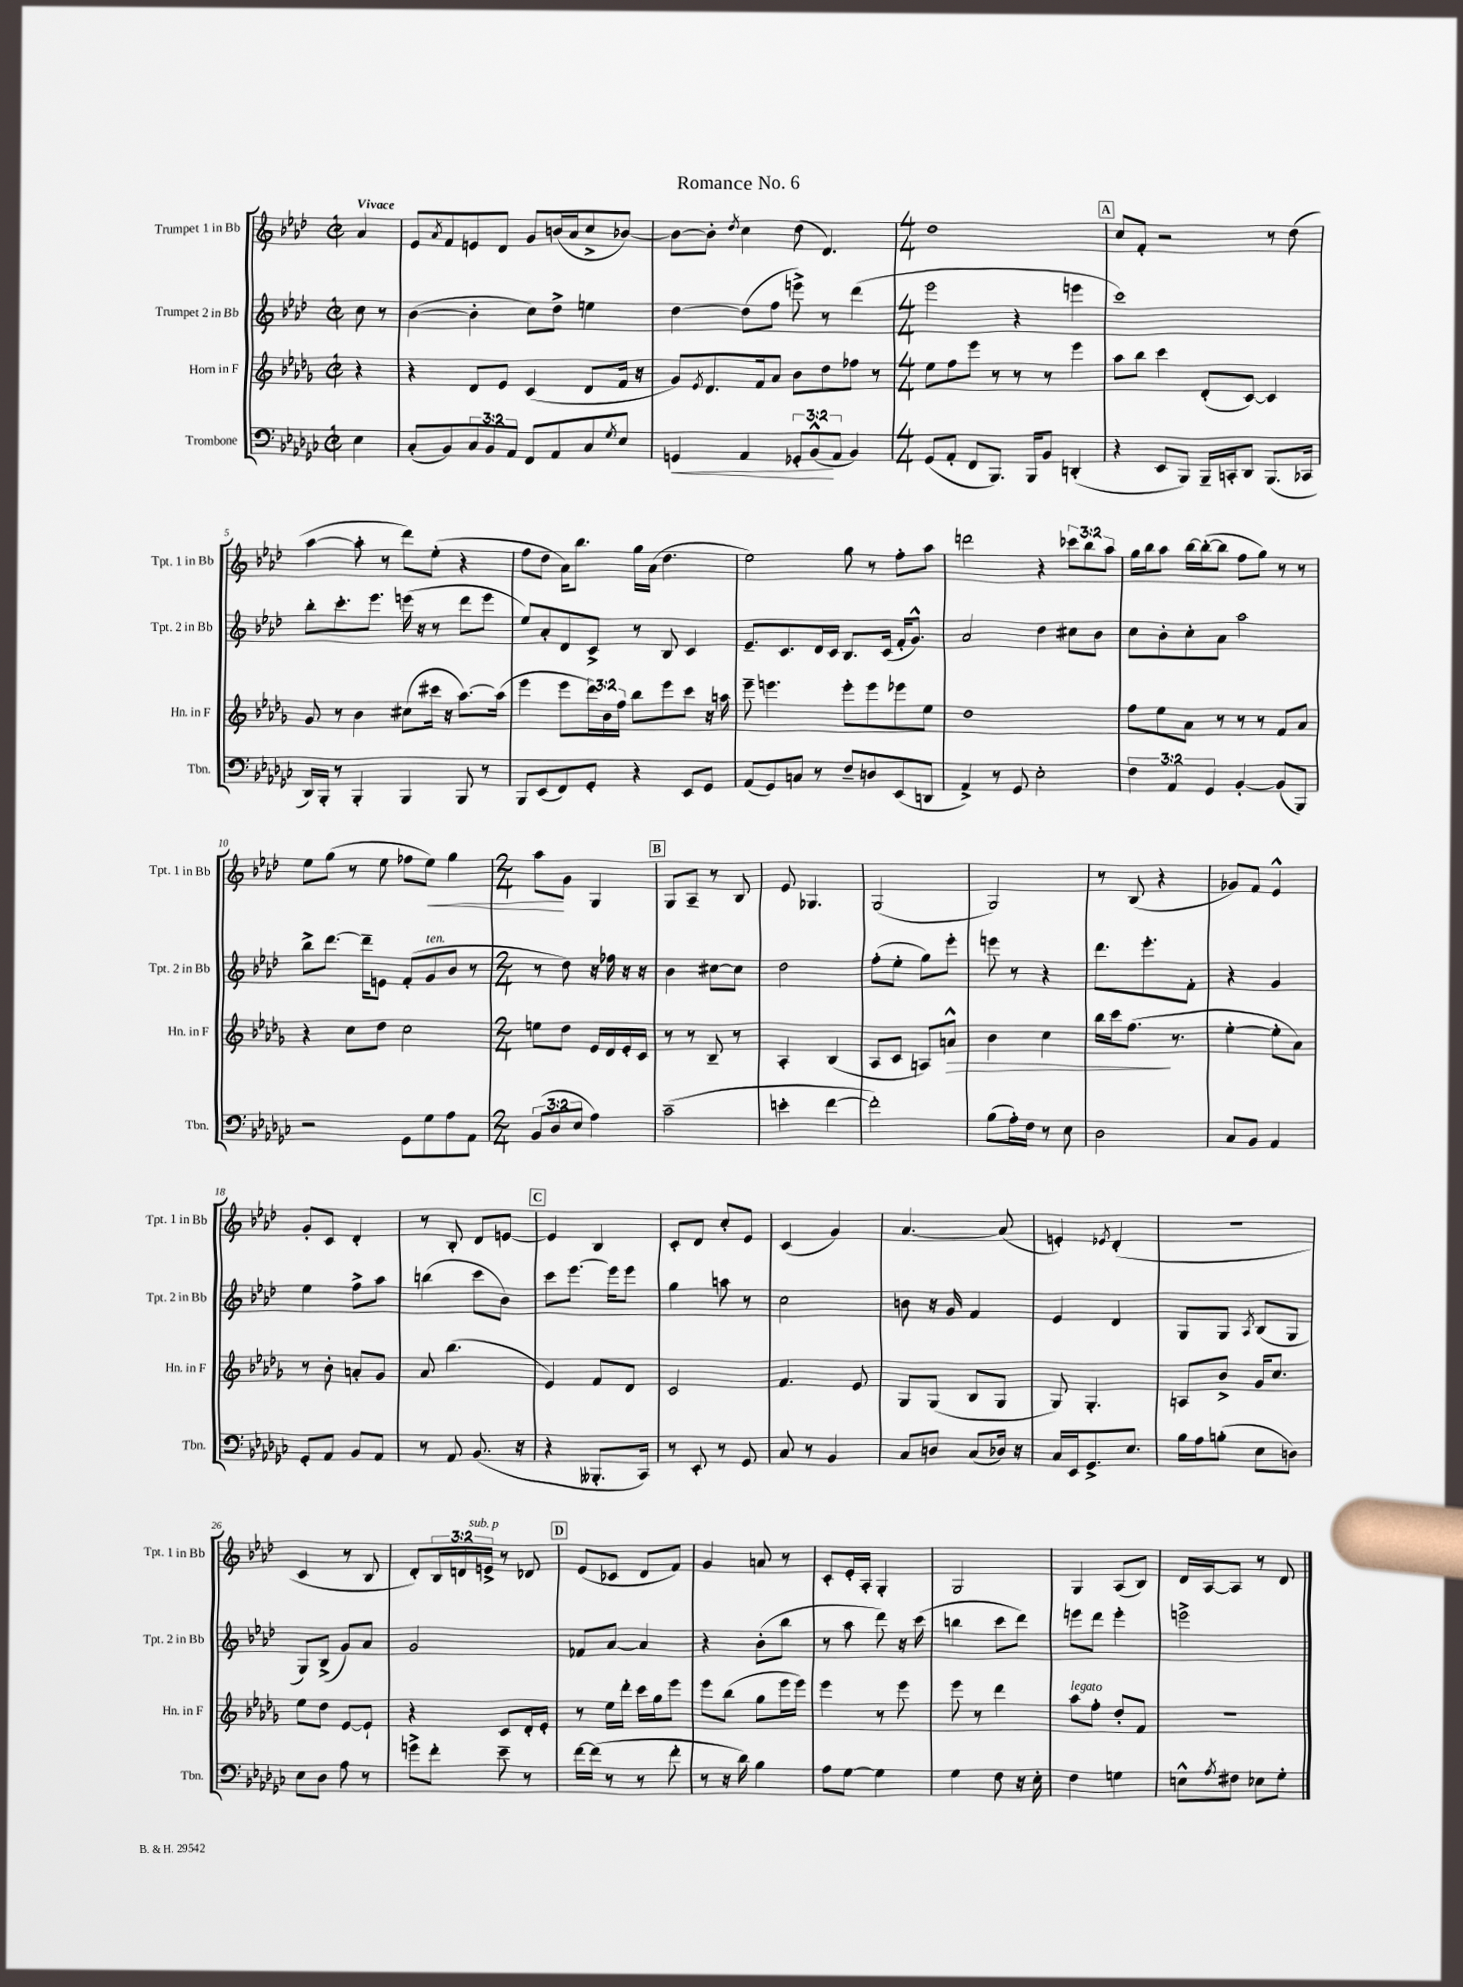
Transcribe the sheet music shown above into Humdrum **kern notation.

**kern	**kern	**kern	**kern
*staff4	*staff3	*staff2	*staff1
*clefF4	*clefG2	*clefG2	*clefG2
*k[b-e-a-d-g-c-]	*k[b-e-a-d-g-]	*k[b-e-a-d-]	*k[b-e-a-d-]
*M2/2	*M2/2	*M2/2	*M2/2
*met(c|)	*met(c|)	*met(c|)	*met(c|)
4E-	4r	8cc	4a-
.	.	8r	.
=	=	=	=
(8C-'	4r	([4b-	8e-
.	.	.	8qa-
8BB-)	.	.	8f
12C-	8d-	4b-']	8e
12BB-	.	.	.
.	8e-	.	8d-
12AA-	.	.	.
8FF	(4c	8cc)	8g
8AA-	.	8dd-^	(16b
.	.	.	16a-
8C-	8d-	4ee	8cc^
8qG-	.	.	.
8E-	16f	.	[8b-)
.	16r	.	.
=	=	=	=
4GG	8g-)	[4dd-	8b-_
.	8qe-	.	.
.	8.d-	.	8b-']
.	.	.	8qdd-
4AA-	.	(8dd-]	4cc
.	16f	.	.
.	8a-	8ff	.
12GG-'	8b-	8eee^)	(8dd-
(12BB-^^	.	.	.
.	8dd-	8r	4.d-)
12AA-	.	.	.
4BB-)	8ff-	(4ddd-	.
.	8r	.	.
=	=	=	=
*M4/4	*M4/4	*M4/4	*M4/4
(8GG-	8ee-	2eee-	1dd-
8AA-'	8ff	.	.
8FF	8eee-	.	.
8.BBB-)	8r	.	.
.	8r	4r	.
16BBB-	.	.	.
8BB-	8r	.	.
(4DD'	4eee-	4eee	.
=	=	=	=
4r	8aa-	1ccc)	8cc
.	8bb-	.	8f'
8EE-	4ccc	.	2r
8BBB-)	.	.	.
16BBB-~	(8d-'	.	.
16CC'	.	.	.
8DD-	[8c)	.	.
(8.BBB-	4c]	.	8r
.	.	.	(8dd-
16CC-	.	.	.
=	=	=	=
16DD-)	8g-	8bb-'	[4aa-
16BBB-'	.	.	.
8r	8r	8.ccc'	.
4BBB-'	4b-	.	8aa-']
.	.	8.eee-	.
.	.	.	8r
4BBB-	(8cc#	(16eee	8ddd-)
.	.	16r	.
.	16ccc#	8r	(8ee-'
.	16r	.	.
8BBB-	[8.aa-)	8ddd-	4r
8r	.	8eee	.
.	(16aa-]	.	.
=	=	=	=
8BBB-	4eee-	8ee-)	8ff
(8EE-	.	8a-'	8dd-
8FF)	8eee-	8d-	16a-)
.	.	.	8.bb-
8GG-'	24ddd-)	8c^	.
.	24b-	.	.
.	24ff	.	.
4r	8bb-	8r	16gg
.	.	.	(16a-
.	8eee-	8B-	4.dd-
8EE-	8ccc	4c	.
8GG-	16r	.	.
.	16aa	.	.
=	=	=	=
(8AA-	8eee-~	8.e-~	2ee-)
8GG-)	4.eee	.	.
.	.	8.c	.
8C	.	.	.
8r	.	16d-	.
.	.	16c	.
8F~	8eee'	8.B-	8gg
8D	8eee	.	8r
.	.	(16c	.
(8EE-	8eee-	16f'	8ff'
.	.	8.g^^)	.
8DD	8ee-	.	8aa-
=	=	=	=
4AA-^)	1dd-	2a-	2ddd
8r	.	.	.
8GG-	.	.	.
2E-'	.	4dd-	4r
.	.	8cc#	12ccc-
.	.	.	12bb-
.	.	8b-	.
.	.	.	12aa-
=	=	=	=
6F	8ff	8cc	16gg
.	.	.	16bb-
.	8ee-	8b-'	8aa-
6AA-	.	.	.
.	8a-	8cc'	[16bb-
.	.	.	(16bb-'_
6GG-	.	.	.
.	8r	8a-	8bb-]
[4BB-'	8r	2aa-	8ff
.	8r	.	8gg)
(8BB-]	8f	.	8r
8BBB-)	8a-	.	8r
=	=	=	=
2r	4r	8bb-^	8ee-
.	.	[8.ddd-	(8gg
.	8cc	.	8r
.	.	16ddd-~]	.
.	8dd-	8e	8ee-
8GG-	2cc	(8f'	8ff-
8G-	.	8g	8ee-)
8A-	.	8b-	4gg
8AA-	.	8r	.
=	=	=	=
*M2/4	*M2/4	*M2/4	*M2/4
(12BB-	8ee	8r	8aa-
12D-	.	.	.
.	8dd-	8dd-)	8g
12E-	.	.	.
4A-)	16e-	16r	4G
.	16d-	16ff-	.
.	16e-'	16r	.
.	16c	16r	.
=	=	=	=
(2c-~	8r	4b-	8G
.	8r	.	8A-~
.	8B-~	[8cc#	8r
.	8r	8cc#]	8B-
=	=	=	=
4e'	4A-'	2dd-	8e-
.	.	.	4.G-
[4f	(4B-	.	.
=	=	=	=
2f'])	8A-	(8ff'	(2G
.	8c	8ee-'	.
.	8A)	8gg)	.
.	8a^^	8eee-'	.
=	=	=	=
(8B-	4b-	8eee	2G)
16A-')	.	8r	.
16F	.	.	.
8r	4cc	4r	.
8E-	.	.	.
=	=	=	=
2D-	16bb-	8.ddd-	8r
.	16ccc	.	.
.	(8.ff	.	(8B-
.	.	8.eee-'	.
.	.	.	4r
.	8.r	.	.
.	.	8f'	.
=	=	=	=
8C-	[4ee-'	4r	8g-)
8BB-	.	.	8f
4AA-	8ee-']	4g	4e-^^
.	8a-)	.	.
=	=	=	=
8GG-'	8r	4ee-	8g'
8AA-	8b-'	.	8c
8BB-	8a'	8ff^	4d-'
8AA-	8g-	8aa-	.
=	=	=	=
8r	8a-	(4bb	8r
8AA-	(4.bb-	.	8B-'
(8.BB-	.	8ccc	8d-
.	.	8b-)	[8e
16r	.	.	.
=	=	=	=
4r	4e-)	8ccc	4e]
.	.	[8.eee-	.
8.BBB--'	8f	.	4B-
.	.	16eee-]	.
.	8d-	8eee-	.
16CC-)	.	.	.
=	=	=	=
8r	2c	4gg	8c'
8EE-'	.	.	8d-
8r	.	8aa	8cc'
8GG-	.	8r	8e-
=	=	=	=
8C-	4.f	2cc	(4c
8r	.	.	.
4BB-	.	.	4g)
.	8e-	.	.
=	=	=	=
8C-	8G-	8b	[4.a-
8D	(8G-	16r	.
.	.	16g	.
(8C-	8B-	4f	.
16D-)	8G-	.	(8a-]
16r	.	.	.
=	=	=	=
16C-	8G-)	4e-	4e')
16EE-	.	.	.
8.GG-^	4.G-'	.	.
.	.	.	8qe-
.	.	4d-	(4d-'
8.E-	.	.	.
=	=	=	=
16B-	8A	8G	2r
16A-	.	.	.
(8B'	8b-^	8G	.
.	.	8qA-	.
8E-	16g-	(8B-	.
.	8.cc	.	.
8D)	.	8G	.
=	=	=	=
8E-	8ee-	8G)	4c
8D-	8dd-	(8B-^	.
8A-	[8e-	8g)	8r
8r	8e-`]	8a-	8B-
=	=	=	=
8g^	4r	2g	8d-')
8f'	.	.	24B-
.	.	.	24d
.	.	.	24e^
8e-~	8c	.	8r
8r	16d-'	.	8d-
.	16e-'	.	.
=	=	=	=
[16f	8r	8f-	(8e-
(16f]	.	.	.
8r	16ee-	[8a-	8c-
.	16ddd-'	.	.
8r	16ccc	4a-]	8d-
.	16gg-	.	.
8f'	8eee-	.	8f)
=	=	=	=
8r	8eee-	4r	4g
16r	(8bb-	.	.
16d-)	.	.	.
4B-	8gg-	(8b-'	8a
.	16eee-	8bb-	8r
.	16eee-)	.	.
=	=	=	=
8A-	4eee-	8r	8c'
[8G-	.	8aa-	16e-'
.	.	.	16A-'
4G-]	8r	8ddd-)	4G'
.	8eee-	16r	.
.	.	(16ccc	.
=	=	=	=
4G-	8eee-	4bb	2G
.	8r	.	.
8F	4ddd-	8ccc	.
16r	.	8ddd-)	.
16E-'	.	.	.
=	=	=	=
4F	8aa-	8eee	4G
.	8ff'	8ddd-	.
4G	8dd-'	4eee'	(8A-
.	8f	.	8B-)
=	=	=	=
8E^^	2r	2eee^	16d-
.	.	.	[16A-
8qA-	.	.	.
8F#	.	.	8A-]
8E-	.	.	8r
8G-'	.	.	8d-
==	==	==	==
*-	*-	*-	*-
